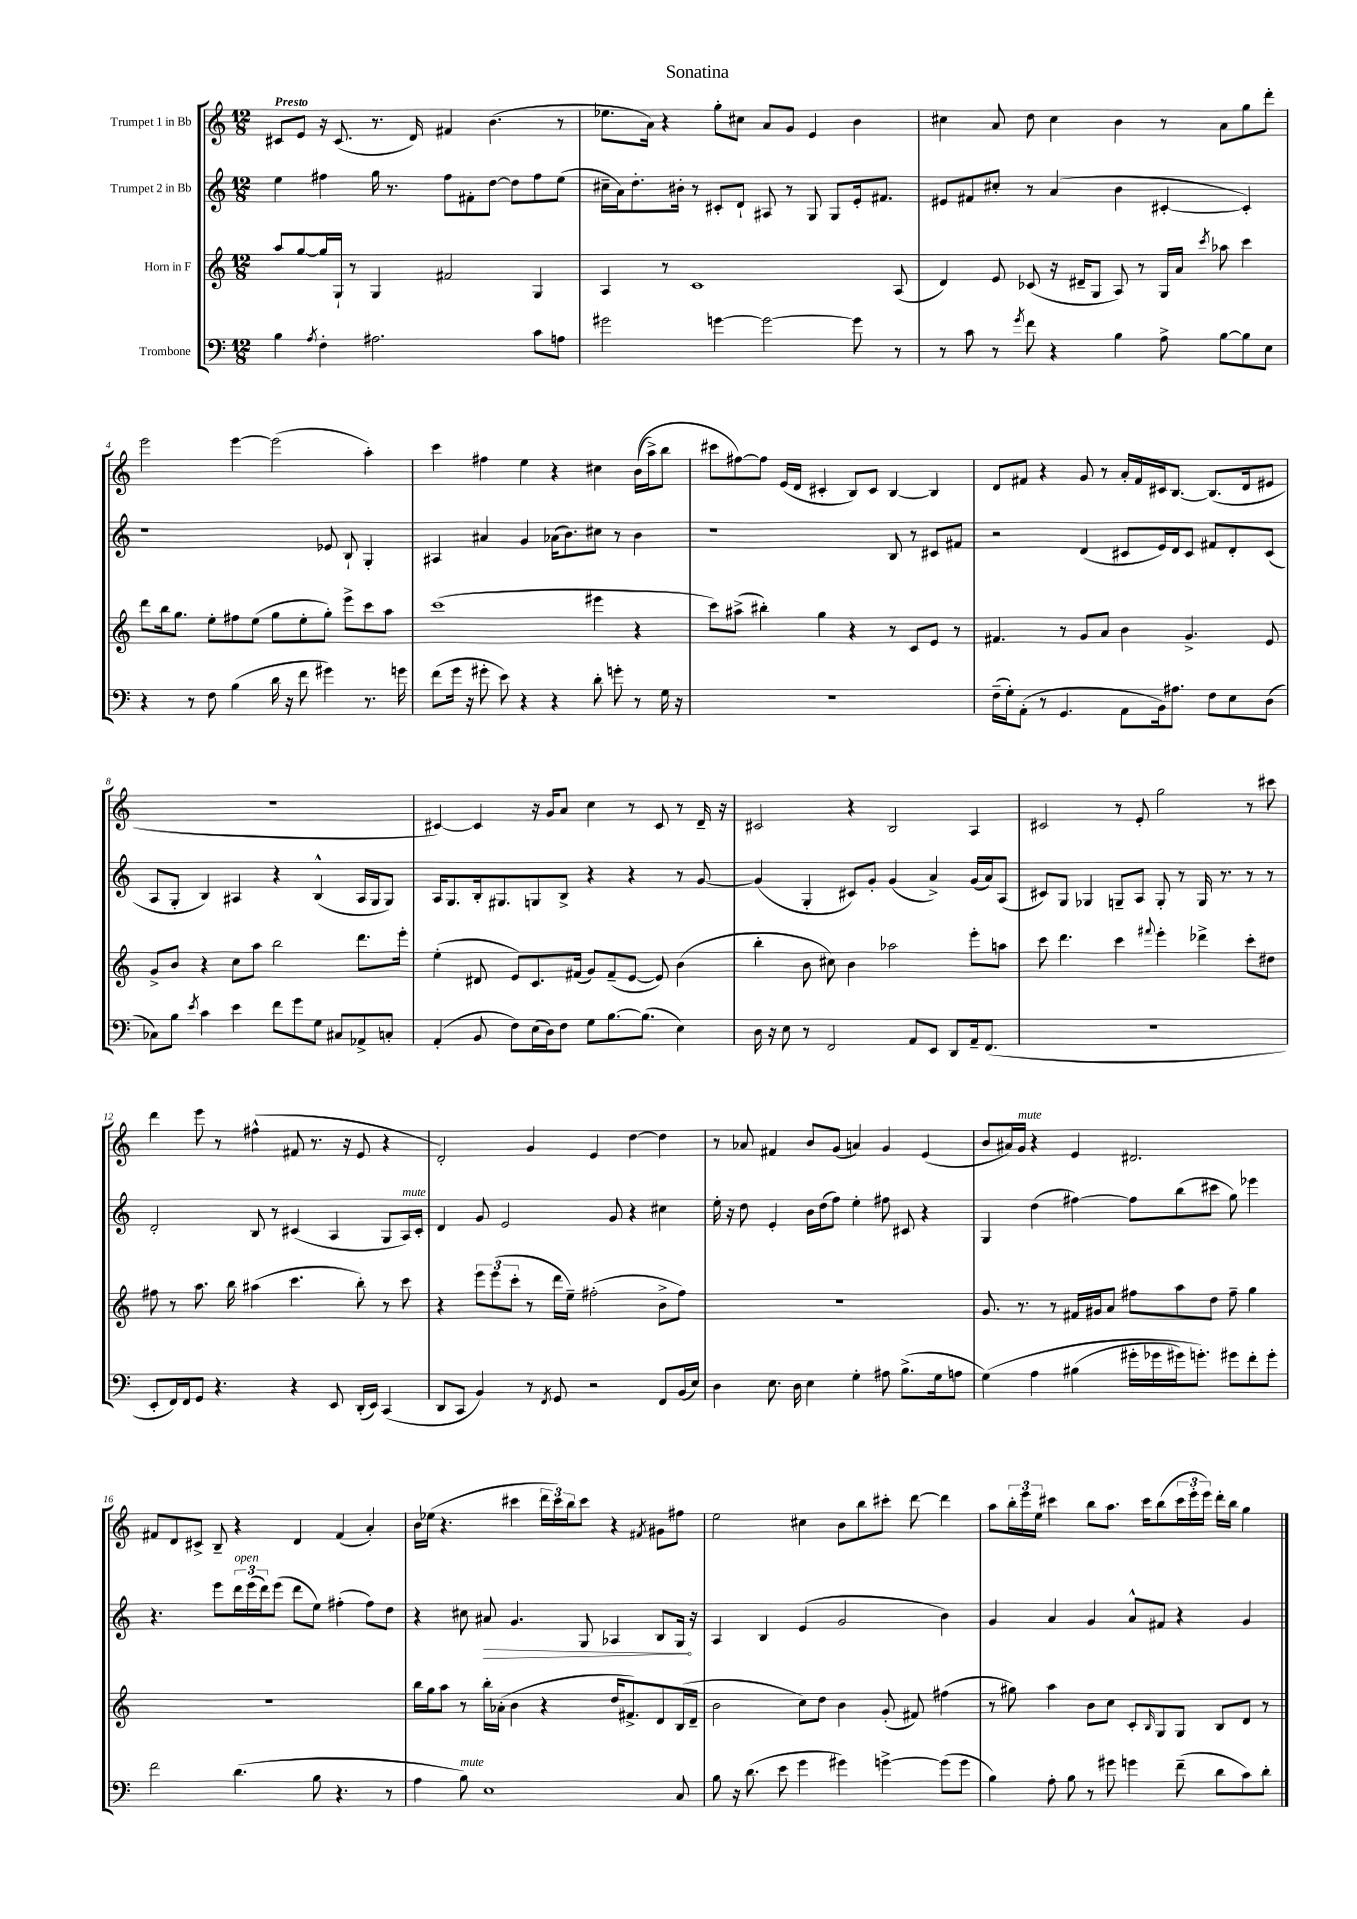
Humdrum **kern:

**kern	**kern	**kern	**kern
*staff4	*staff3	*staff2	*staff1
*clefF4	*clefG2	*clefG2	*clefG2
*k[]	*k[]	*k[]	*k[]
*M12/8	*M12/8	*M12/8	*M12/8
4B\	8aa/L	4ee\	8c#/L
.	[8gg/	.	8e/J
8qA/	.	.	.
4F'\	16gg/]L	4ff#\	16r
.	16G`/JJ	.	(8.c#/
.	8r	.	.
2.A#\	4G/	16gg\	8.r
.	.	8.r	.
.	.	.	16d/)
.	2f#/	8ff#\L	4f#/
.	.	8f#'\	.
.	.	[8dd\J	(4.b\
.	.	8dd\]L	.
8c\L	4G/	8ff#\	.
8A\J	.	(8ee\J	8r
=	=	=	=
2g#\	4A/	16cc#~\LL	8.ee-\L
.	.	16a\J)	.
.	.	8.dd'\	.
.	.	.	16a\Jk)
.	8r	.	4r
.	.	16b#'\Jk	.
.	1c	8r	.
[4g\	.	8c#'/L	8gg'\L
.	.	8d`/J	8cc#\J
2g\_	.	8A#/	8a/L
.	.	8r	8g/J
.	.	8G/	4e/
.	.	8G/L	.
8g\]	.	16e'/k	4b\
.	.	8.f#/J	.
8r	(8A/	.	.
=	=	=	=
8r	4d/)	8e#/L	4cc#\
8c\	.	8f#/	.
8r	8e/	8cc#'/J	8a/
8qg/	.	.	.
8f\	(8c-/	8r	8dd\
4r	16r	(4a/	4cc#\
.	16d#~/LK	.	.
.	8G/J	.	.
4B\	8A/)	4b\	4b\
.	8r	.	.
8A^\	16G/LL	[4c#'/	8r
.	16a/JJ	.	.
.	8qccc/	.	.
[8B\L	8aa-\	.	8a\L
8B\]	4ccc\	4c#'/])	8gg\
8E\J	.	.	8ddd'\J
=	=	=	=
4r	8ddd\L	1r	2eee\
.	16bb\k	.	.
.	8.gg\J	.	.
8r	.	.	.
8F\	8ee'\L	.	.
(4B\	8ff#\	.	[4eee\
.	(8ee\J	.	.
16d\	8gg\L	.	(2eee\]
16r	.	.	.
8f\	8ee'\	.	.
4g#\)	8gg'\J)	8e-/	.
.	8eee^\L	8B`/	.
8.r	8ccc\	4G'/	4aa'\)
.	8aa\J	.	.
16g\	.	.	.
=	=	=	=
(8f\L	(1ccc	4A#/	4ccc\
16g\Jk	.	.	.
16r	.	.	.
8g#'\	.	4a#/	4ff#\
8e\)	.	.	.
4r	.	4g/	4ee\
4r	.	(16a-\LK	4r
.	.	8.b\)	.
8d'\	4eee#\	8cc#\J	4cc#\
8g'\	.	8r	.
8r	4r	4b\	&((16b\LL
.	.	.	16aa^\J)
16G\	.	.	8bb\J
16r	.	.	.
=	=	=	=
1.r	8ccc\L)	1r	8ccc#\L
.	(8aa#^\J	.	[8ff#\&)
.	4bb#'\)	.	8ff#\]J
.	.	.	(16e/LL
.	.	.	16d/JJ
.	4gg\	.	4c#'/
.	4r	.	8B/L)
.	.	.	8c#/J
.	8r	8B/	[4B/
.	8c/L	8r	.
.	8e/J	8c#/L	4B/]
.	8r	8f#/J	.
=	=	=	=
(16F~\LL	4.f#/	2r	8d/L
16G'\J)	.	.	.
(8AA'\J	.	.	8f#/J
8r	.	.	4r
4.GG/	8r	.	.
.	8g/L	(4d/	8g/
.	8a/J	.	8r
8AA\L	4b\	8c#/L	16a'/LL
.	.	.	16f#/
16BB\k)	.	16e/L)	16c#/J
8.A#\J	.	16d/J	[8.B/J
.	4.g^/	8c#/J	.
8F\L	.	8f#/L	(8.B/]L
8E\	.	8d'/	.
.	.	.	16d/k
(8D\J	8e/	(8c#/J	8e#/J
=	=	=	=
8C-\L)	8g^/L	8A/L	1.r
8B\J	8b/J	8G'/J	.
8qe/	.	.	.
4c\	4r	4B/)	.
4e\	8cc\L	4A#/	.
.	8aa\J	.	.
8f\L	2bb\	4r	.
8g\	.	.	.
8G\J	.	(4B^^/	.
8C#/L	.	.	.
8AA-^/	8.ddd\L	16A#/LL	.
.	.	16G/J	.
8C'/J	.	8G/J)	.
.	16eee'\Jk	.	.
=	=	=	=
(4AA'/	(4ee'\	16A/LK	[4c#/)
.	.	8.G/	.
8BB/	8d#/	16B'/k	4c#/]
.	.	8.G#/	.
8F\L)	8e/L)	.	.
(16E\L	8.c/	8G/	16r
16D\J)	.	.	16g/LK
8F\J	.	8B^/J	8a/J
.	(16f#/Jk	.	.
8G\L	8g/L)	4r	4cc\
[8.B\	(8f#~/	.	.
.	[8e/J	4r	8r
(8.B\]J	.	.	.
.	8e/])	.	8c#/
4E\)	(4b\	8r	8r
.	.	[8g/	16d~/
.	.	.	16r
=	=	=	=
16D\	4bb'\	(4g/]	2c#/
16r	.	.	.
8E\	.	.	.
8r	8b\	4G'/	.
2FF/	8cc#\)	.	.
.	4b\	8c#/L)	4r
.	.	8g'/J	.
.	2aa-\	(4g/	2B/
8AA/L	.	.	.
8EE/J	.	4a^/)	.
8DD/L	.	.	.
16AA~/k	8eee'\L	(16g/LL	4A/
(8.FF/J	.	16a/J)	.
.	8aa\J	(8A/J	.
=	=	=	=
1.r	8ccc\	8c#/L)	2c#/
.	4.ddd\	8G/J	.
.	.	4G-/	.
.	4ccc\	8G~/L	8r
.	.	8A/J	8e'/
.	8qqfff#/	.	.
.	4eee'\	8G'/	2gg\
.	.	8r	.
.	4ddd-^\	16G/	.
.	.	8.r	.
.	8ccc'\L	8r	8r
.	8dd#\J	8r	8ccc#\
=	=	=	=
8EE'/L	8ff#\	2d'/	4ddd\
16FF/L)	8r	.	.
16FF/J	.	.	.
8GG/J	8.aa\	.	8eee\
4.r	.	.	8r
.	16bb\	.	.
.	(4aa#\	8B/	(4ff#^^\
.	.	8r	.
4r	4.ccc\	(4c#/	8f#/
.	.	.	8.r
8EE/	.	4A/	.
.	.	.	16r
(16DD'/LL	8bb'\)	.	8e/
16EE/JJ)	.	.	.
(4CC/	8r	8G/L	4r
.	8ccc\	16A/L)	.
.	.	16c#'/JJ	.
=	=	=	=
8DD/L	4r	4d/	2d'/)
8CC/J	.	.	.
4BB/)	12eee\L	8g/	.
.	(12eee\	.	.
.	.	2e/	.
.	12ccc'\J	.	.
8r	8r	.	4g/
8qFF/	.	.	.
8GG/	16ddd\LL	.	.
.	16ee~\JJ)	.	.
2r	(2ff#'\	.	4e/
.	.	8g/	.
.	.	4r	[4dd\
8FF/L	8b^\L	4cc#\	4dd\]
(16BB/L	8ff#\J)	.	.
16E/JJ)	.	.	.
=	=	=	=
4D\	1.r	16ee'\	8r
.	.	16r	.
.	.	8dd\	8a-/
8.E\	.	4e'/	4f#/
16D\	.	.	.
4E\	.	16b\LL	8b/L
.	.	(16dd\J	.
.	.	8ff\J)	(8g/J
4G'\	.	4ee'\	4a/)
8A#\	.	8ff#\	4g/
(8.B^\L	.	8c#/	.
.	.	4r	(4e/
16G\k	.	.	.
8A\J	.	.	.
=	=	=	=
&(4G\)	8.g/	4G/	8b/L
.	.	.	16a#/L)
.	8.r	.	16g/JJ
4A\	.	(4dd\	4r
.	8r	.	.
(4B#\	16f#/LL	[4ff#\)	4e/
.	16g#/J	.	.
.	8a/J	.	.
16g#'\LL	8ff#\L	8ff#\]L	2.d#/
16g-\	.	.	.
16g#\J)	8aa\	(8bb\	.
8.g'\J&)	.	.	.
.	8dd\J	8ccc#\J	.
8g#\L	8ff#~\	8gg\)	.
8f'\	4gg\	4eee-\	.
8g#'\J	.	.	.
=	=	=	=
2f\	1.r	4.r	8f#/L
.	.	.	8d/
.	.	.	8c#^/J
.	.	8eee\L	8B~/
(4.d\	.	24ddd\L	4r
.	.	(24eee\	.
.	.	24ddd\J)	.
.	.	(8eee\J	.
.	.	8ddd\L	4d/
8B\	.	8ee\J)	.
4.r	.	(4ff#'\	(4f#/
.	.	8ff#\L)	4a'/)
8r	.	8dd\J	.
=	=	=	=
4A\	16bb\LL	4r	16b\LL
.	16gg\J	.	(16ee-\JJ
.	8aa\J	.	4.r
8B\)	8r	8cc#\	.
1E	16bb'\LL	8a#/	.
.	(16a-'\JJ	.	.
.	4b\	4.g/	4ccc#\
.	4r	.	24ddd\LL
.	.	.	24ccc#\)
.	.	.	24bb\J
.	.	8G/	8ccc#\J
.	16dd/LK	4A-/	4r
.	8.f#^/)	.	.
.	.	.	8qf#/
.	8d/	8B/L	8g#\L
8C/	(16B/L	16G/Jk	8ff#\J
.	16d~/JJ	16r	.
=	=	=	=
8B\	2b\	4A/	2ee\
16r	.	.	.
(8.d\	.	.	.
.	.	4B/	.
8e\	.	.	.
4g\	8cc\L)	(4e/	4cc#\
.	8dd\J	.	.
4g#\)	4b\	2g/	8b\L
.	.	.	8bb\
[4g^\	(8g'/	.	8ccc#'\J
.	8f#/)	.	[8ddd\
(8g\]L	(4ff#\	4b\)	4ddd\]
8g\J	.	.	.
=	=	=	=
4B\)	8r	4g/	8aa\L
.	8gg#\)	.	24bb'\L
.	.	.	24eee\
.	.	.	24ee\JJ
8A'\	4aa\	4a/	4ccc#\
8B\	.	.	.
8r	8b\L	4g/	8bb\L
8g#\	8cc\J	.	8.aa\J
4g\	8c'/L	8a^^/L	.
.	.	.	16ccc#\LK
.	16qqB/	.	.
.	8G/	8f#/J	(8bb\
(8f~\	8G/J	4r	24ccc#\L
.	.	.	24eee'\
.	.	.	24eee\JJ)
8d\L	8B/L	.	16ddd'\LL
.	.	.	16bb\JJ
8c\)	8d/J	4g/	4gg\
8d'\J	8r	.	.
==	==	==	==
*-	*-	*-	*-
